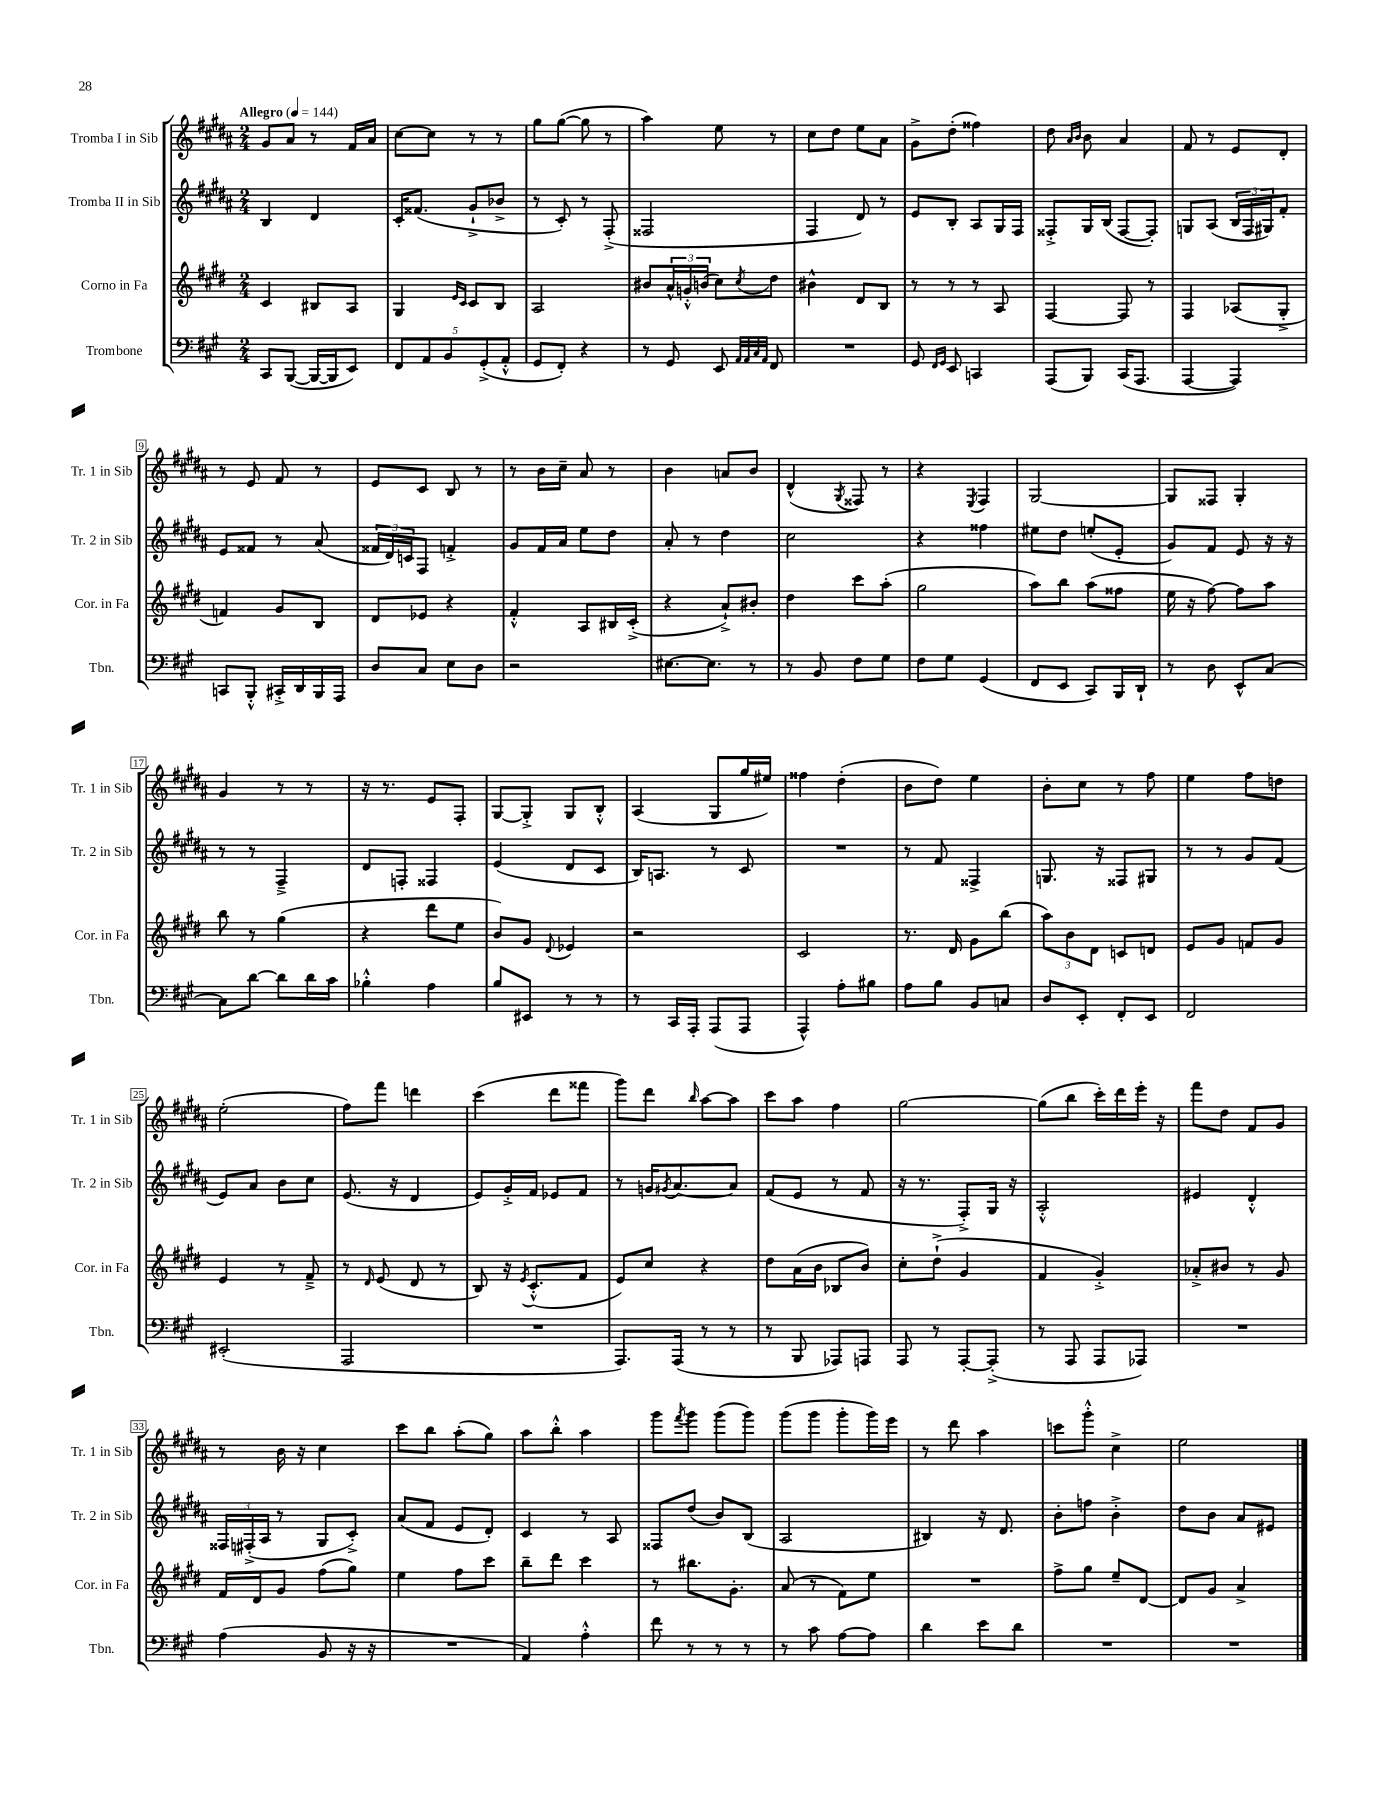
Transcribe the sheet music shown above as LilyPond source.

<<
\new StaffGroup <<
\new Staff = "s0" \with { instrumentName = "Tromba I in Sib" shortInstrumentName = "Tr. 1 in Sib" } {
    \clef treble \key b \major \numericTimeSignature \time 2/4 \tempo "Allegro" 4 = 144
    gis'8 ais'8 r8 fis'16 ais'16 |
    cis''8~ cis''8 r8 r8 |
    gis''8 gis''8~( gis''8 r8 |
    ais''4) e''8 r8 |
    cis''8 dis''8 e''8 ais'8 |
    gis'8-> dis''8-.( fisis''4) |
    dis''8 \grace { ais'16 b'16 } b'8 ais'4 |
    fis'8 r8 e'8 dis'8-. |
    r8 e'8 fis'8 r8 |
    e'8 cis'8 b8 r8 |
    r8 b'16 cis''16-- ais'8 r8 |
    b'4 a'8 b'8 |
    dis'4-^( \acciaccatura { gis8 } fisis8) r8 |
    r4 \acciaccatura { e8 } fis4 |
    gis2~ |
    gis8 fisis8 gis4-. |
    gis'4 r8 r8 |
    r16 r8. e'8 fis8-. |
    gis8~ gis8-.-> gis8 b8-.-^ |
    ais4( gis8 gis''16 eis''16) |
    fisis''4 dis''4-.( |
    b'8 dis''8) e''4 |
    b'8-. cis''8 r8 fis''8 |
    e''4 fis''8 d''8 |
    e''2-.( |
    fis''8) fis'''8 d'''4 |
    cis'''4( dis'''8 fisis'''8 |
    gis'''8) dis'''8 \grace { b''16 } ais''8~ ais''8 |
    cis'''8 ais''8 fis''4 |
    gis''2~ |
    gis''8( b''8 cis'''16-.) dis'''16 e'''16-. r16 |
    fis'''8 dis''8 fis'8 gis'8 |
    r8 b'16 r16 cis''4 |
    cis'''8 b''8 ais''8-.( gis''8) |
    ais''8 b''8-.-^ ais''4 |
    gis'''8 \acciaccatura { fis'''8 } gis'''8 gis'''8( gis'''8) |
    gis'''8( gis'''8 gis'''8-. gis'''16) e'''16 |
    r8 dis'''8 ais''4 |
    c'''8 gis'''8-.-^ cis''4-> |
    e''2 \bar "|." |
}
\new Staff = "s1" \with { instrumentName = "Tromba II in Sib" shortInstrumentName = "Tr. 2 in Sib" } {
    \clef treble \key b \major \numericTimeSignature \time 2/4
    b4 dis'4 |
    cis'16-. fisis'8.( gis'8-!-> bes'8-> |
    r8 cis'8-.) r8 fis8-.->( |
    fisis2 |
    fis4 dis'8) r8 |
    e'8 b8-. ais8 gis16 fis16 |
    fisis8-.-> gis16 b16( fisis8~ fisis8-.) |
    g8 ais8( \tuplet 3/2 { b16 fis16 gis16) } fis'8-. |
    e'8 fisis'8 r8 ais'8( |
    \tuplet 3/2 { fisis'16 dis'16) c'16 } fis8 f'4-.-> |
    gis'8 fis'16 ais'16 e''8 dis''8 |
    ais'8-. r8 dis''4 |
    cis''2 |
    r4 fisis''4 |
    eis''8 dis''8 e''8-.( e'8-. |
    gis'8) fis'8 e'8 r16 r16 |
    r8 r8 fis4---> |
    dis'8 f8-. fisis4 |
    e'4( dis'8 cis'8 |
    b16) a8. r8 cis'8 |
    R2 |
    r8 fis'8 fisis4-> |
    g8. r16 fisis8 gis8 |
    r8 r8 gis'8 fis'8( |
    e'8) ais'8 b'8 cis''8 |
    e'8.( r16 dis'4 |
    e'8) gis'16-.-> fis'16 ees'8 fis'8 |
    r8 g'16 \acciaccatura { gis'8 } ais'8.~ ais'8 |
    fis'8( e'8 r8 fis'8 |
    r16 r8. fis8-.->) gis16 r16 |
    ais2-.-^ |
    eis'4 dis'4-.-^ |
    \tuplet 3/2 { fisis16 fis16-.->( ais16 } r8 gis8 cis'8-.->) |
    ais'8( fis'8 e'8 dis'8-.) |
    cis'4 r8 ais8 |
    fisis8 dis''8( b'8) b8( |
    ais2 |
    bis4) r16 dis'8. |
    b'8-. f''8 b'4-.-> |
    dis''8 b'8 ais'8 eis'8 \bar "|." |
}
\new Staff = "s2" \with { instrumentName = "Corno in Fa" shortInstrumentName = "Cor. in Fa" } {
    \clef treble \key e \major \numericTimeSignature \time 2/4
    cis'4 bis8 a8 |
    gis4 \grace { e'16 cis'16 } cis'8 b8 |
    a2 |
    bis'8 \tuplet 3/2 { a'16-^ g'16-.-^ b'16( } cis''8) \acciaccatura { cis''8 } dis''8 |
    bis'4-^ dis'8 b8 |
    r8 r8 r8 a8 |
    fis4~ fis8 r8 |
    fis4 aes8( gis8-.-> |
    f'4) gis'8 b8 |
    dis'8 ees'8 r4 |
    fis'4-.-^ a8 bis16 cis'16-.->( |
    r4 a'8-!->) bis'8-. |
    dis''4 cis'''8 a''8-.( |
    gis''2 |
    a''8) b''8 a''8( fisis''8 |
    e''16 r16 fis''8~) fis''8 a''8 |
    b''8 r8 gis''4( |
    r4 dis'''8 e''8 |
    b'8) gis'8 \appoggiatura { dis'8 } ees'4 |
    r2 |
    cis'2 |
    r8. dis'16 gis'8 b''8( |
    \tuplet 3/2 { a''8) b'8 dis'8 } c'8 d'8 |
    e'8 gis'8 f'8 gis'8 |
    e'4 r8 fis'8---> |
    r8 \grace { dis'16 } e'8( dis'8 r8 |
    b8) r16 \acciaccatura { e'8 } cis'8.-.-^( fis'8 |
    e'8) cis''8 r4 |
    dis''8 a'16( b'16 bes8 b'8) |
    cis''8-. dis''8-!->( gis'4 |
    fis'4 gis'4-.->) |
    aes'8-.-> bis'8 r8 gis'8 |
    fis'16 dis'16 gis'8 fis''8( gis''8) |
    e''4 fis''8 cis'''8 |
    b''8-- dis'''8 cis'''4 |
    r8 bis''8. gis'8.-. |
    a'8( r8 fis'8) e''8 |
    R2 |
    fis''8-> gis''8 e''8-- dis'8~ |
    dis'8 gis'8 a'4-> \bar "|." |
}
\new Staff = "s3" \with { instrumentName = "Trombone" shortInstrumentName = "Tbn." } {
    \clef bass \key a \major \numericTimeSignature \time 2/4
    cis,8 b,,8~( b,,16~ b,,16 e,8) |
    \tuplet 5/4 { fis,8 a,8 b,8 gis,8-.->( a,8-.-^ } |
    gis,8 fis,8-.) r4 |
    r8 gis,8 e,8 \grace { a,32 a,32 cis32 a,32 } fis,8 |
    R2 |
    gis,8 \grace { fis,16 gis,16 } e,8 c,4 |
    a,,8( b,,8) cis,16( a,,8. |
    a,,4~ a,,4) |
    c,8 b,,8-.-^ cis,16-.-> d,16 b,,16 a,,16 |
    d8 cis8 e8 d8 |
    r2 |
    eis8.~ eis8. r8 |
    r8 b,8 fis8 gis8 |
    fis8 gis8 gis,4( |
    fis,8 e,8 cis,8) b,,16 d,16-! |
    r8 d8 e,8-^ cis8~ |
    cis8 d'8~ d'8 d'16 cis'16 |
    bes4-.-^ a4 |
    b8 eis,8 r8 r8 |
    r8 cis,16 a,,16-. a,,8( a,,8 |
    a,,4-^) a8-. bis8 |
    a8 b8 b,8 c8 |
    d8 e,8-. fis,8-. e,8 |
    fis,2 |
    eis,2-.( |
    a,,2 |
    R2 |
    a,,8.) a,,16( r8 r8 |
    r8 b,,8 aes,,8) a,,8 |
    a,,8 r8 a,,8~-. a,,8-.->( |
    r8 a,,8 a,,8 aes,,8) |
    R2 |
    a4( b,8 r16 r16 |
    R2 |
    a,4) a4-.-^ |
    fis'8 r8 r8 r8 |
    r8 cis'8 a8~ a8 |
    d'4 e'8 d'8 |
    R2 |
    R2 \bar "|." |
}
>>
>>
\layout { \context { \Score \override BarNumber.stencil = #(make-stencil-boxer 0.1 0.3 ly:text-interface::print) } }
